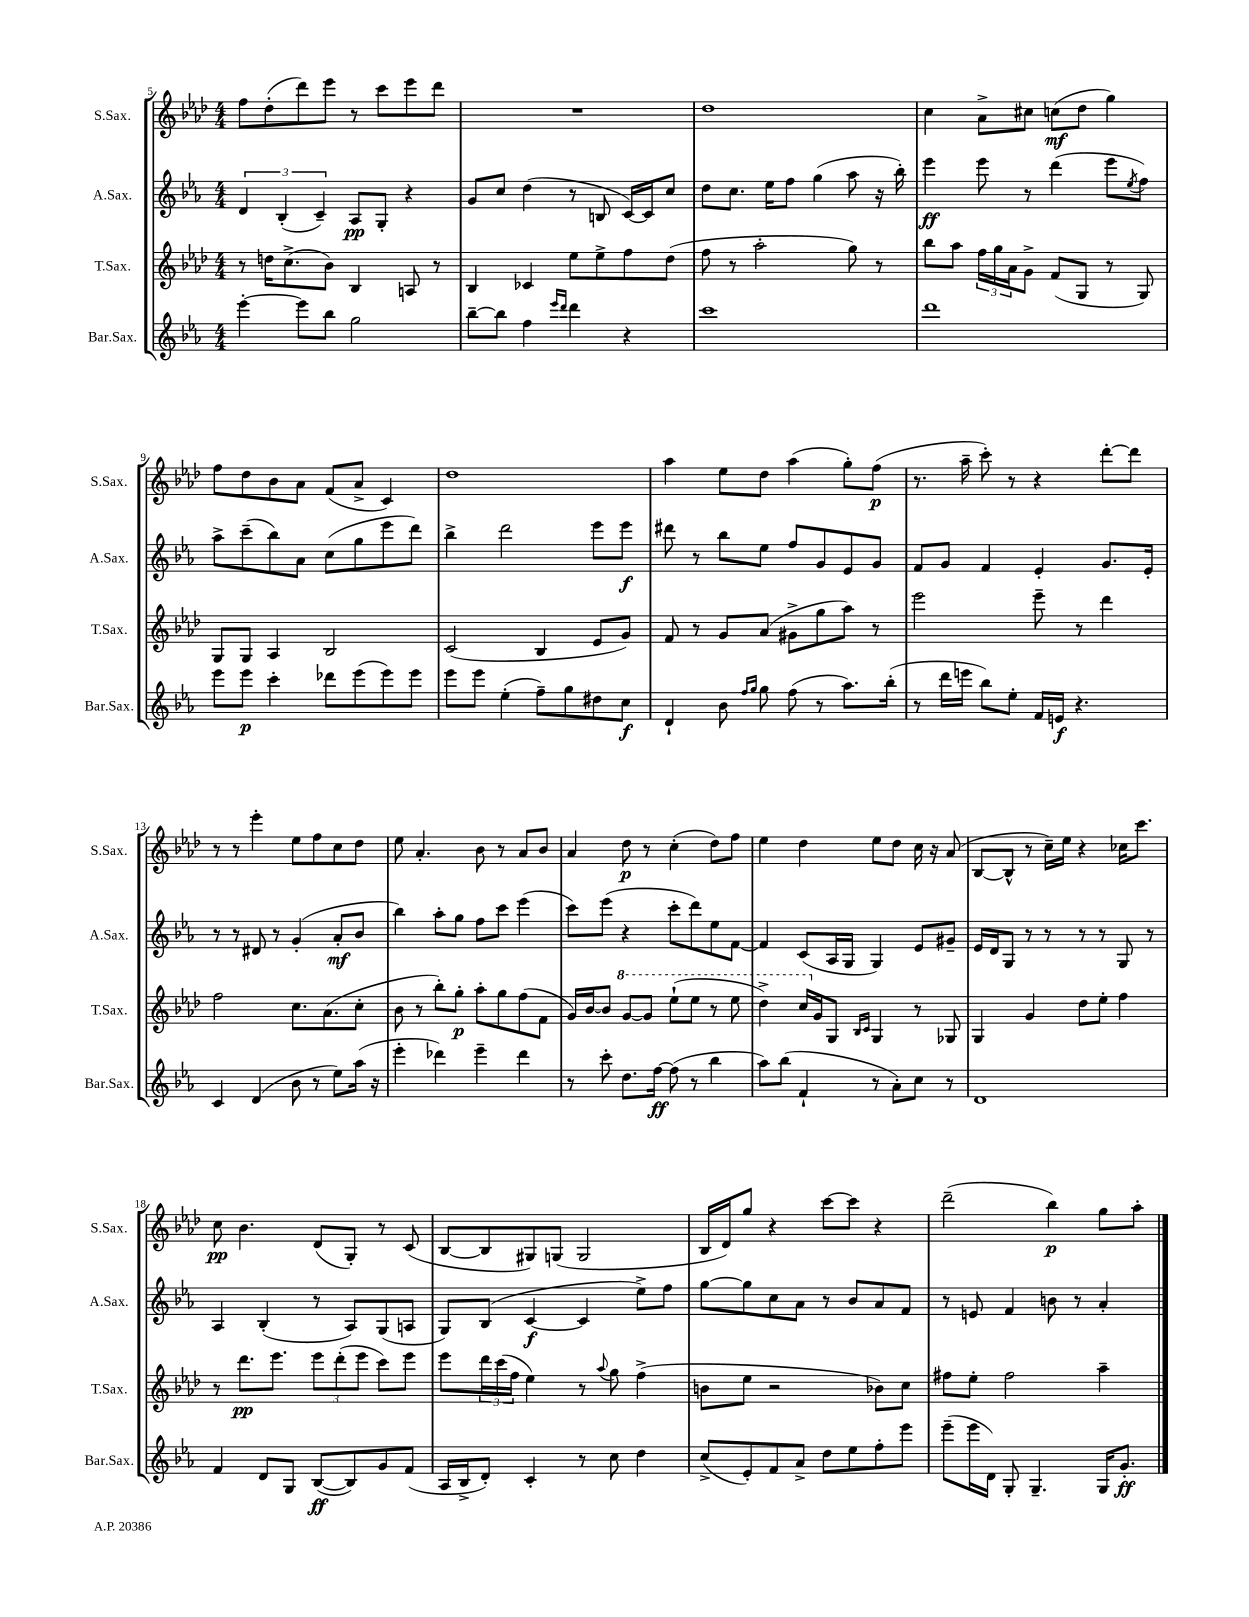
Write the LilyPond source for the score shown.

<<
\new StaffGroup <<
\new Staff = "s0" \with { instrumentName = "S.Sax." shortInstrumentName = "S.Sax." } {
    \clef treble \key aes \major \numericTimeSignature \time 4/4
    f''8 des''8-.( des'''8) ees'''8 r8 c'''8 ees'''8 des'''8 |
    R1 |
    des''1 |
    c''4 aes'8-> cis''8 c''8\mf( des''8 g''4) |
    f''8 des''8 bes'8 aes'8 f'8( aes'8-> c'4) |
    des''1 |
    aes''4 ees''8 des''8 aes''4( g''8-.) f''8\p( |
    r8. aes''16-- c'''8-.) r8 r4 des'''8~-. des'''8 |
    r8 r8 ees'''4-. ees''8 f''8 c''8 des''8 |
    ees''8 aes'4.-. bes'8 r8 aes'8 bes'8 |
    aes'4 des''8\p r8 c''4-.( des''8) f''8 |
    ees''4 des''4 ees''8 des''8 c''16 r16 aes'8( |
    bes8~ bes8-^ r8 c''16--) ees''16 r4 ces''16 c'''8. |
    c''8\pp bes'4. des'8( g8-.) r8 c'8( |
    bes8~ bes8 gis8) g8( g2 |
    bes16 des'16) g''8 r4 c'''8~ c'''8 r4 |
    des'''2--( bes''4\p) g''8 aes''8-. \bar "|." |
}
\new Staff = "s1" \with { instrumentName = "A.Sax." shortInstrumentName = "A.Sax." } {
    \clef treble \key ees \major \numericTimeSignature \time 4/4
    \tuplet 3/2 { d'4 bes4-.( c'4--) } aes8\pp g8-. r4 |
    g'8 c''8 d''4( r8 b8 c'16~) c'16 c''8 |
    d''8 c''8. ees''16 f''8 g''4( aes''8 r16 bes''16-.) |
    ees'''4\ff ees'''8 r8 d'''4( ees'''8 \acciaccatura { ees''8 } f''8) |
    aes''8-> c'''8--( bes''8) aes'8 c''8( g''8 ees'''8 d'''8) |
    bes''4-> d'''2 ees'''8 ees'''8\f |
    dis'''8 r8 bes''8 ees''8 f''8 g'8 ees'8 g'8 |
    f'8 g'8 f'4 ees'4-. g'8. ees'16-. |
    r8 r8 dis'8 r8 g'4-.( aes'8-.\mf bes'8 |
    bes''4) aes''8-. g''8 f''8 c'''8 ees'''4( |
    c'''8) ees'''8( r4 c'''8-. d'''8) ees''8 f'8~ |
    f'4 c'8( aes16 g16 g4) ees'8 gis'8-- |
    ees'16 d'16 g8 r8 r8 r8 r8 g8 r8 |
    aes4 bes4-.( r8 aes8) g8( a8 |
    g8) bes8( c'4~\f c'4 ees''8->) f''8 |
    g''8~ g''8 c''8 aes'8 r8 bes'8 aes'8 f'8 |
    r8 e'8 f'4 b'8 r8 aes'4-. \bar "|." |
}
\new Staff = "s2" \with { instrumentName = "T.Sax." shortInstrumentName = "T.Sax." } {
    \clef treble \key aes \major \numericTimeSignature \time 4/4
    r8 d''16 c''8.->( bes'8) bes4 a8 r8 |
    bes4 ces'4 ees''8 ees''8-> f''8 des''8( |
    f''8 r8 aes''2-. g''8) r8 |
    bes''8 aes''8 \tuplet 3/2 { f''16 g''16 aes'16 } g'8-> f'8( g8 r8 g8) |
    g8 g8 aes4 bes2 |
    c'2( bes4 ees'8 g'8) |
    f'8 r8 g'8 aes'8( gis'8-> g''8 aes''8) r8 |
    ees'''2 ees'''8-- r8 des'''4 |
    f''2 c''8. aes'8.( c''8-. |
    bes'8 r8 bes''8-.) g''8-.\p aes''8-. g''8 f''8( f'8 |
    g'16) bes'16~ bes'8 \ottava #1 g''8~ g''8 ees'''8-!( ees'''8 r8 ees'''8 |
    des'''4->) c'''16 \ottava #0 g'16 g8 \grace { bes16 c'16 } g4 r8 ges8 |
    g4 g'4 des''8 ees''8-. f''4 |
    r8 des'''8.\pp ees'''8. \tuplet 3/2 { ees'''8 des'''8-.( ees'''8 } c'''8) ees'''8 |
    ees'''8 \tuplet 3/2 { des'''16 c'''16( f''16 } ees''4) r8 \appoggiatura { aes''8 } g''8 f''4->( |
    b'8 ees''8 r2 bes'8) c''8 |
    fis''8 ees''8-. fis''2 aes''4-- \bar "|." |
}
\new Staff = "s3" \with { instrumentName = "Bar.Sax." shortInstrumentName = "Bar.Sax." } {
    \clef treble \key ees \major \numericTimeSignature \time 4/4
    ees'''4~-. ees'''8 bes''8 g''2 |
    bes''8~-- bes''8 f''4 \grace { ees'''16 d'''16 } d'''4 r4 |
    c'''1 |
    d'''1 |
    ees'''8 ees'''8\p c'''4-. des'''8 ees'''8( ees'''8) ees'''8 |
    ees'''8 ees'''8 ees''4-.( f''8--) g''8 dis''8 c''8\f |
    d'4-! bes'8 \grace { f''16 g''16 } g''8 f''8( r8 aes''8.) bes''16-.( |
    r8 d'''16 e'''16 bes''8) ees''8-. f'16 e'16\f r4. |
    c'4 d'4( bes'8 r8 ees''8) aes''16( r16 |
    ees'''4-. des'''4) ees'''4-- des'''4 |
    r8 c'''8-. d''8. f''16~\ff f''8( r8 bes''4 |
    aes''8) bes''8( f'4-! r8 aes'8-.) c''8 r8 |
    d'1 |
    f'4 d'8 g8 bes8~\ff( bes8) g'8 f'8( |
    aes16 bes16-> d'8-.) c'4-. r8 c''8 d''4 |
    c''8->( ees'8-.) f'8 aes'8-> d''8 ees''8 f''8-. ees'''8 |
    ees'''8--( ees'''16 d'16) g8-. g4.-- g16 g'8.-.\ff \bar "|." |
}
>>
>>
\layout { \context { \Score currentBarNumber = #5 } }
